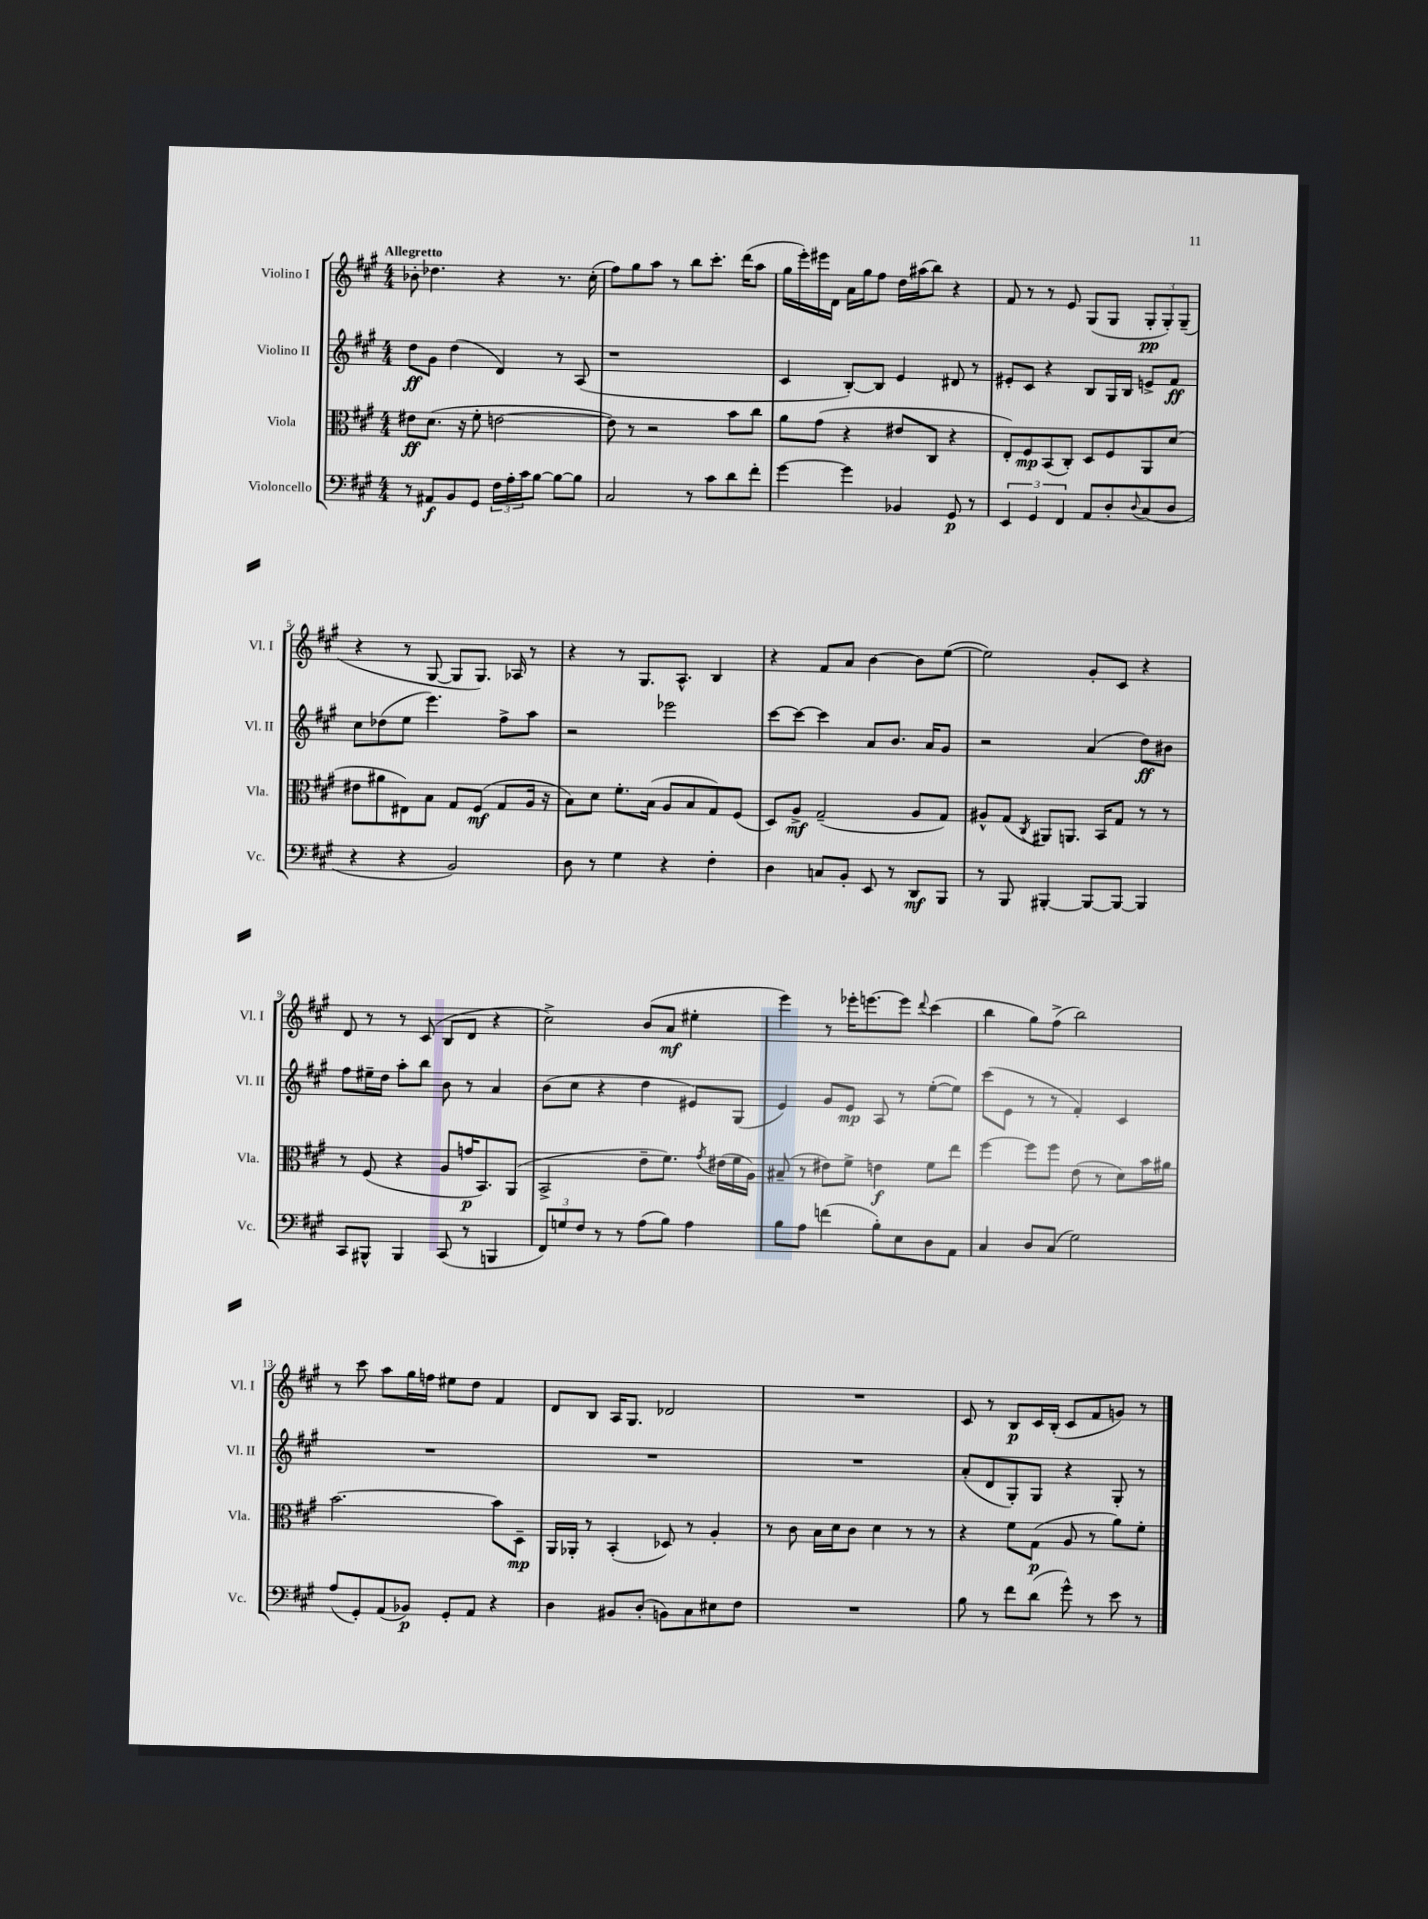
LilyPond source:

<<
\new StaffGroup <<
\new Staff = "s0" \with { instrumentName = "Violino I" shortInstrumentName = "Vl. I" } {
    \clef treble \key a \major \numericTimeSignature \time 4/4 \tempo "Allegretto"
    bes'8-. des''4. r4 r8. cis''16-.( |
    fis''8) gis''8 a''8 r8 b''8 cis'''8.-. d'''16( a''8 |
    gis''16 e'''16-.) eis'''16 d'16 a'16 gis''16 fis''8 d''16 ais''16( b''8) r4 |
    fis'8 r8 r8 e'8 gis8( gis8 \tuplet 3/2 { gis8-.\pp gis8-.) gis8--( } |
    r4 r8 gis8~ gis8 gis8.) aes16 r8 |
    r4 r8 gis8. a8.-^ b4 |
    r4 fis'8 a'8 b'4~ b'8 e''8~( |
    e''2) gis'8-. cis'8 r4 |
    d'8 r8 r8 cis'8( b8 d'8 r4 |
    cis''2->) b'8( a'8\mf eis''4-. |
    e'''4) r8 ees'''16-. e'''8.~ e'''8 \appoggiatura { d'''8 } cis'''4( |
    b''4 gis''8) fis''8->( b''2) |
    r8 cis'''8 a''8 gis''16 f''16 eis''8 d''8 fis'4 |
    d'8 b8 a16 gis8. des'2 |
    R1 |
    cis'8 r8 b8\p cis'16 b16-.( cis'8 fis'8 g'8) r8 \bar "|." |
}
\new Staff = "s1" \with { instrumentName = "Violino II" shortInstrumentName = "Vl. II" } {
    \clef treble \key a \major \numericTimeSignature \time 4/4
    d''8\ff gis'8 d''4( d'4) r8 a8( |
    r1 |
    cis'4 b8~-.) b8 e'4 dis'8 r8 |
    eis'8-. cis'8 r4 b8 gis16 b16 e'8-> fis'8\ff |
    cis''8 des''8( e''8 e'''4.) fis''8-> a''8 |
    r2 ees'''2 |
    cis'''8~ cis'''8~ cis'''4 a'8 b'8. a'16 gis'8 |
    r2 a'4( d''8\ff) bis'8 |
    fis''8 eis''16-- d''16 a''8-. b''8 b'8 r8 a'4 |
    b'8( cis''8 r4 d''4 eis'8) gis8( |
    e'4) gis'8 e'8\mp a8 r8 e''8~-.( e''8) |
    cis'''8( e'8 r8 r8 fis'4-.) cis'4 |
    R1 |
    R1 |
    R1 |
    a'8-.( d'8 gis8-.) gis8 r4 gis8-. r8 \bar "|." |
}
\new Staff = "s2" \with { instrumentName = "Viola" shortInstrumentName = "Vla." } {
    \clef alto \key a \major \numericTimeSignature \time 4/4
    eis'8\ff d'8.( r16 fis'8-. e'2~ |
    e'8) r8 r2 b'8 cis''8 |
    a'8 gis'8( r4 eis'8 cis8 r4 |
    e8-.) fis8\mp b,8( cis8-.) d8 fis8 a,8 d'8( |
    eis'8 ais'8 eis8) b8 gis8 fis8\mf( gis8 a16 r16 |
    b8) d'8 fis'8.-. b16( a8 b8 gis8) fis8( |
    d8) a8->\mf gis2--( a8 gis8) |
    ais8-^ gis8( \acciaccatura { cis8 } ais,8) a,8. b,16 gis8 r8 r8 |
    r8 fis8( r4 a8 g'16\p b,8.) a,8( |
    b,2-> e'8-- fis'8.) \acciaccatura { gis'8 } eis'16( fis'16 a16) |
    bis8--( r8 eis'8) fis'8-> e'4\f fis'8 e''8 |
    fis''4~ fis''8 fis''8 e'8( r8 d'8) b'16 ais'16 |
    b'2.~ b'8 d8--\mp |
    a,16 aes,16-. r8 b,4-.( des8) r8 a4-. |
    r8 cis'8 b16 d'16 cis'8 d'4 r8 r8 |
    r4 fis'8 gis8\p( a8 r8 a'8) fis'8-. \bar "|." |
}
\new Staff = "s3" \with { instrumentName = "Violoncello" shortInstrumentName = "Vc." } {
    \clef bass \key a \major \numericTimeSignature \time 4/4
    r8 ais,8\f b,8 gis,8 \tuplet 3/2 { fis16 a16-. cis'16 } b8~ b8~ b8 |
    cis2 r8 cis'8 d'8 fis'8-. |
    gis'4~ gis'4 bes,4 gis,8\p r8 |
    \tuplet 3/2 { e,4 gis,4 fis,4 } a,8 d8-. \appoggiatura { d8 } cis8( d8 |
    r4 r4 b,2) |
    d8 r8 gis4 r4 fis4-. |
    d4 c8 b,8-. e,8 r8 d,8\mf b,,8 |
    r8 b,,8 bis,,4~-. bis,,8~ bis,,8~ bis,,4 |
    cis,8 bis,,8-^ bis,,4 cis,8( r8 b,,4 |
    \tuplet 3/2 { fis,8) g8 fis8 } r8 r8 a8( b8) a4 |
    b8 a8 f'4( b8-.) e8 d8 a,8 |
    cis4 d8 cis8( gis2) |
    a8( gis,8-.) a,8( bes,8\p) gis,8-. a,8 r4 |
    d4 bis,8 d8-.( b,8) cis8 eis8 fis8 |
    R1 |
    b8 r8 fis'8 d'8( gis'8-^) r8 e'8 r8 \bar "|." |
}
>>
>>
